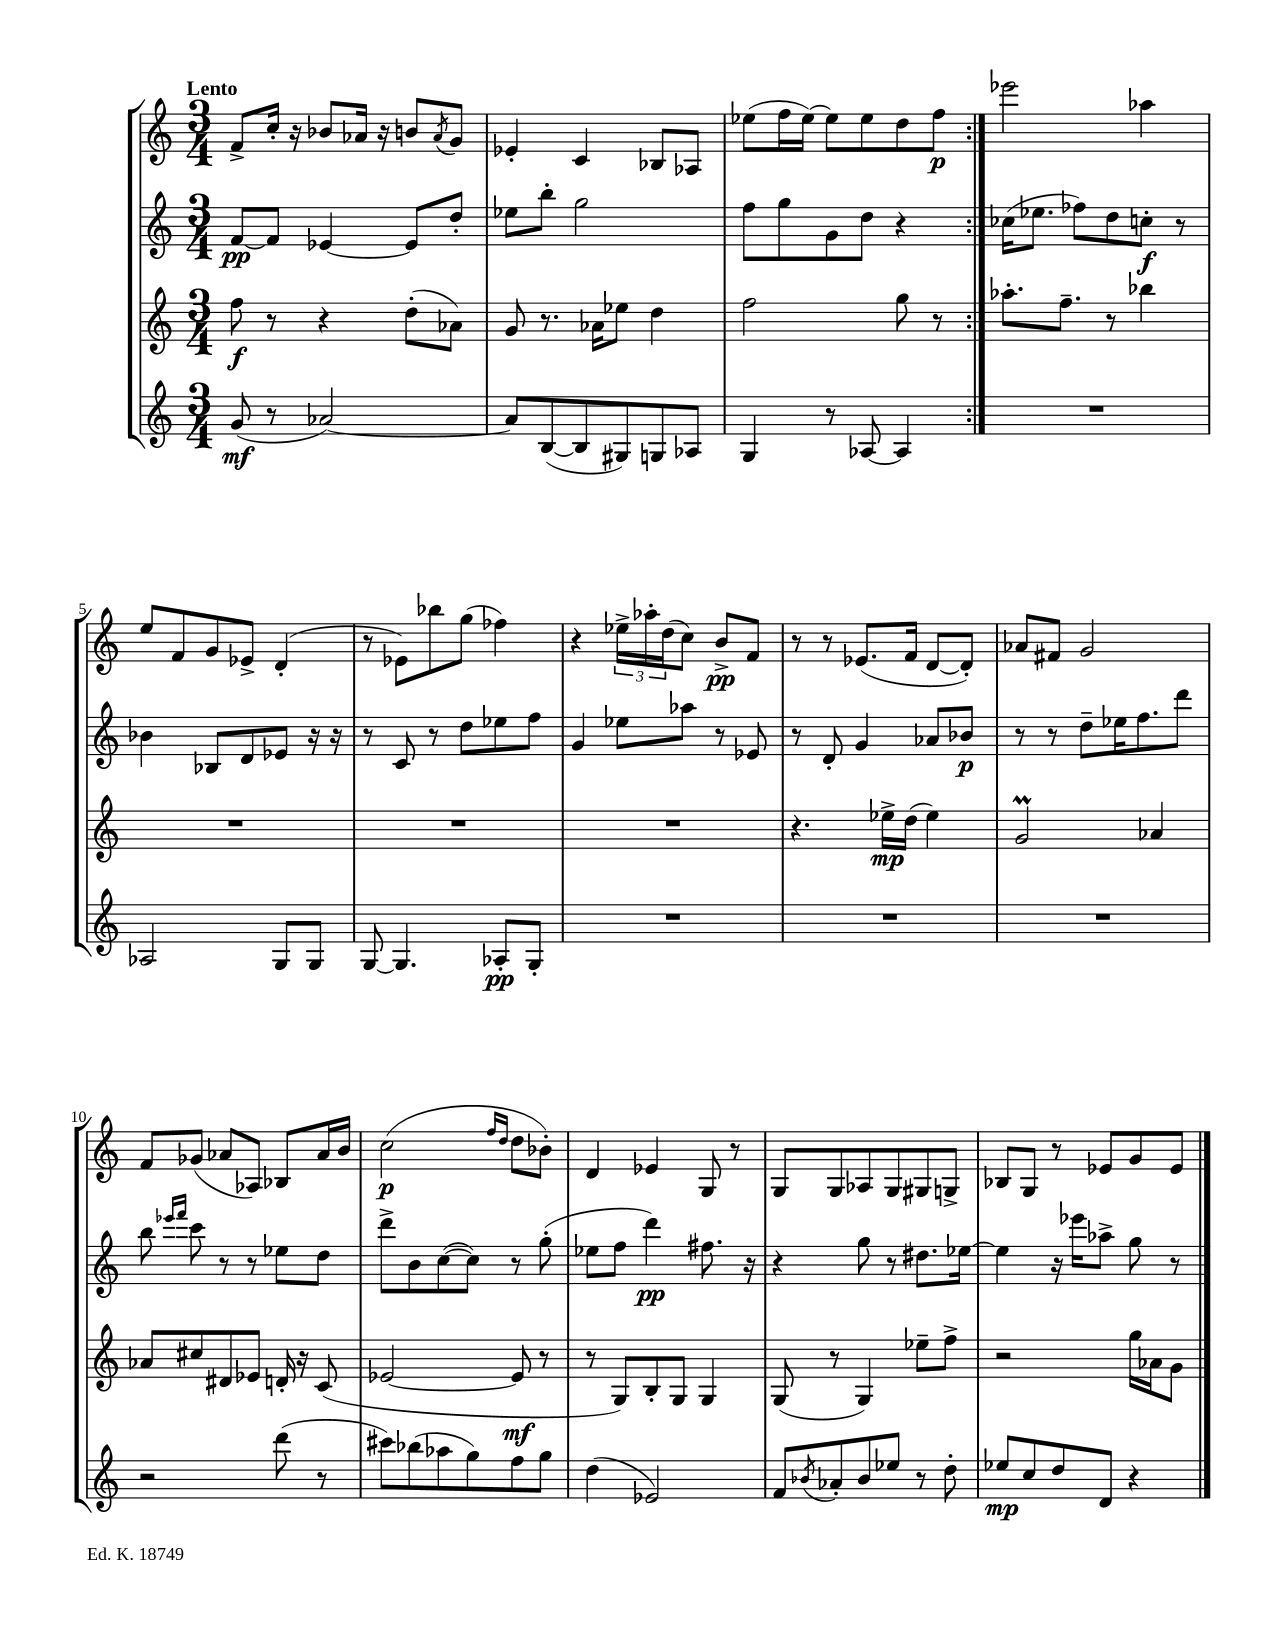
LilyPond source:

<<
\new StaffGroup <<
\new Staff = "s0" {
    \clef treble \key c \major \numericTimeSignature \time 3/4 \tempo "Lento"
    \repeat volta 2 { f'8-> c''16-. r16 bes'8 aes'16 r16 b'8 \acciaccatura { aes'8 } g'8 |
    ees'4-. c'4 bes8 aes8 |
    ees''8( f''16 ees''16~) ees''8 ees''8 d''8 f''8\p | }
    ees'''2 aes''4 |
    e''8 f'8 g'8 ees'8-> d'4-.( |
    r8 ees'8) bes''8 g''8( fes''4) |
    r4 \tuplet 3/2 { ees''16-> aes''16-. d''16( } c''8) b'8->\pp f'8 |
    r8 r8 ees'8.( f'16 d'8~ d'8-.) |
    aes'8 fis'8 g'2 |
    f'8 ges'8( aes'8 aes8) bes8 aes'16 b'16 |
    c''2\p( \grace { f''16 d''16 } d''8 bes'8-.) |
    d'4 ees'4 g8 r8 |
    g8 g8 aes8 g8 gis8 g8-> |
    bes8 g8 r8 ees'8 g'8 ees'8 \bar "|." |
}
\new Staff = "s1" {
    \clef treble \key c \major \numericTimeSignature \time 3/4
    \repeat volta 2 { f'8~\pp f'8 ees'4~ ees'8 d''8-. |
    ees''8 b''8-. g''2 |
    f''8 g''8 g'8 d''8 r4 | }
    ces''16( ees''8. fes''8) d''8 c''8-.\f r8 |
    bes'4 bes8 d'8 ees'8 r16 r16 |
    r8 c'8 r8 d''8 ees''8 f''8 |
    g'4 ees''8 aes''8 r8 ees'8 |
    r8 d'8-. g'4 aes'8 bes'8\p |
    r8 r8 d''8-- ees''16 f''8. d'''8 |
    b''8 \grace { ees'''16 f'''16 } c'''8 r8 r8 ees''8 d''8 |
    d'''8-> b'8 c''8~( c''8) r8 g''8-.( |
    ees''8 f''8 d'''4\pp) fis''8. r16 |
    r4 g''8 r8 dis''8. ees''16~ |
    ees''4 r16 ees'''16 aes''8-> g''8 r8 \bar "|." |
}
\new Staff = "s2" {
    \clef treble \key c \major \numericTimeSignature \time 3/4
    \repeat volta 2 { f''8\f r8 r4 d''8-.( aes'8) |
    g'8 r8. aes'16 ees''8 d''4 |
    f''2 g''8 r8 | }
    aes''8.-. f''8.-- r8 bes''4 |
    R2. |
    R2. |
    R2. |
    r4. ees''16->\mp d''16( ees''4) |
    g'2\prall aes'4 |
    aes'8 cis''8 dis'8 ees'8 d'16-. r16 c'8( |
    ees'2~ ees'8\mf r8 |
    r8 g8) b8-. g8 g4 |
    g8( r8 g4) ees''8-- f''8-> |
    r2 g''16 aes'16 g'8 \bar "|." |
}
\new Staff = "s3" {
    \clef treble \key c \major \numericTimeSignature \time 3/4
    \repeat volta 2 { g'8\mf( r8 aes'2~) |
    aes'8 b8~( b8 gis8) g8 aes8 |
    g4 r8 aes8~ aes4 | }
    R2. |
    aes2 g8 g8 |
    g8~ g4. aes8-.\pp g8-. |
    R2. |
    R2. |
    R2. |
    r2 d'''8( r8 |
    cis'''8) bes''8( aes''8 g''8) f''8 g''8 |
    d''4( ees'2) |
    f'8 \acciaccatura { bes'8 } aes'8-. bes'8 ees''8 r8 d''8-. |
    ees''8\mp c''8 d''8 d'8 r4 \bar "|." |
}
>>
>>
